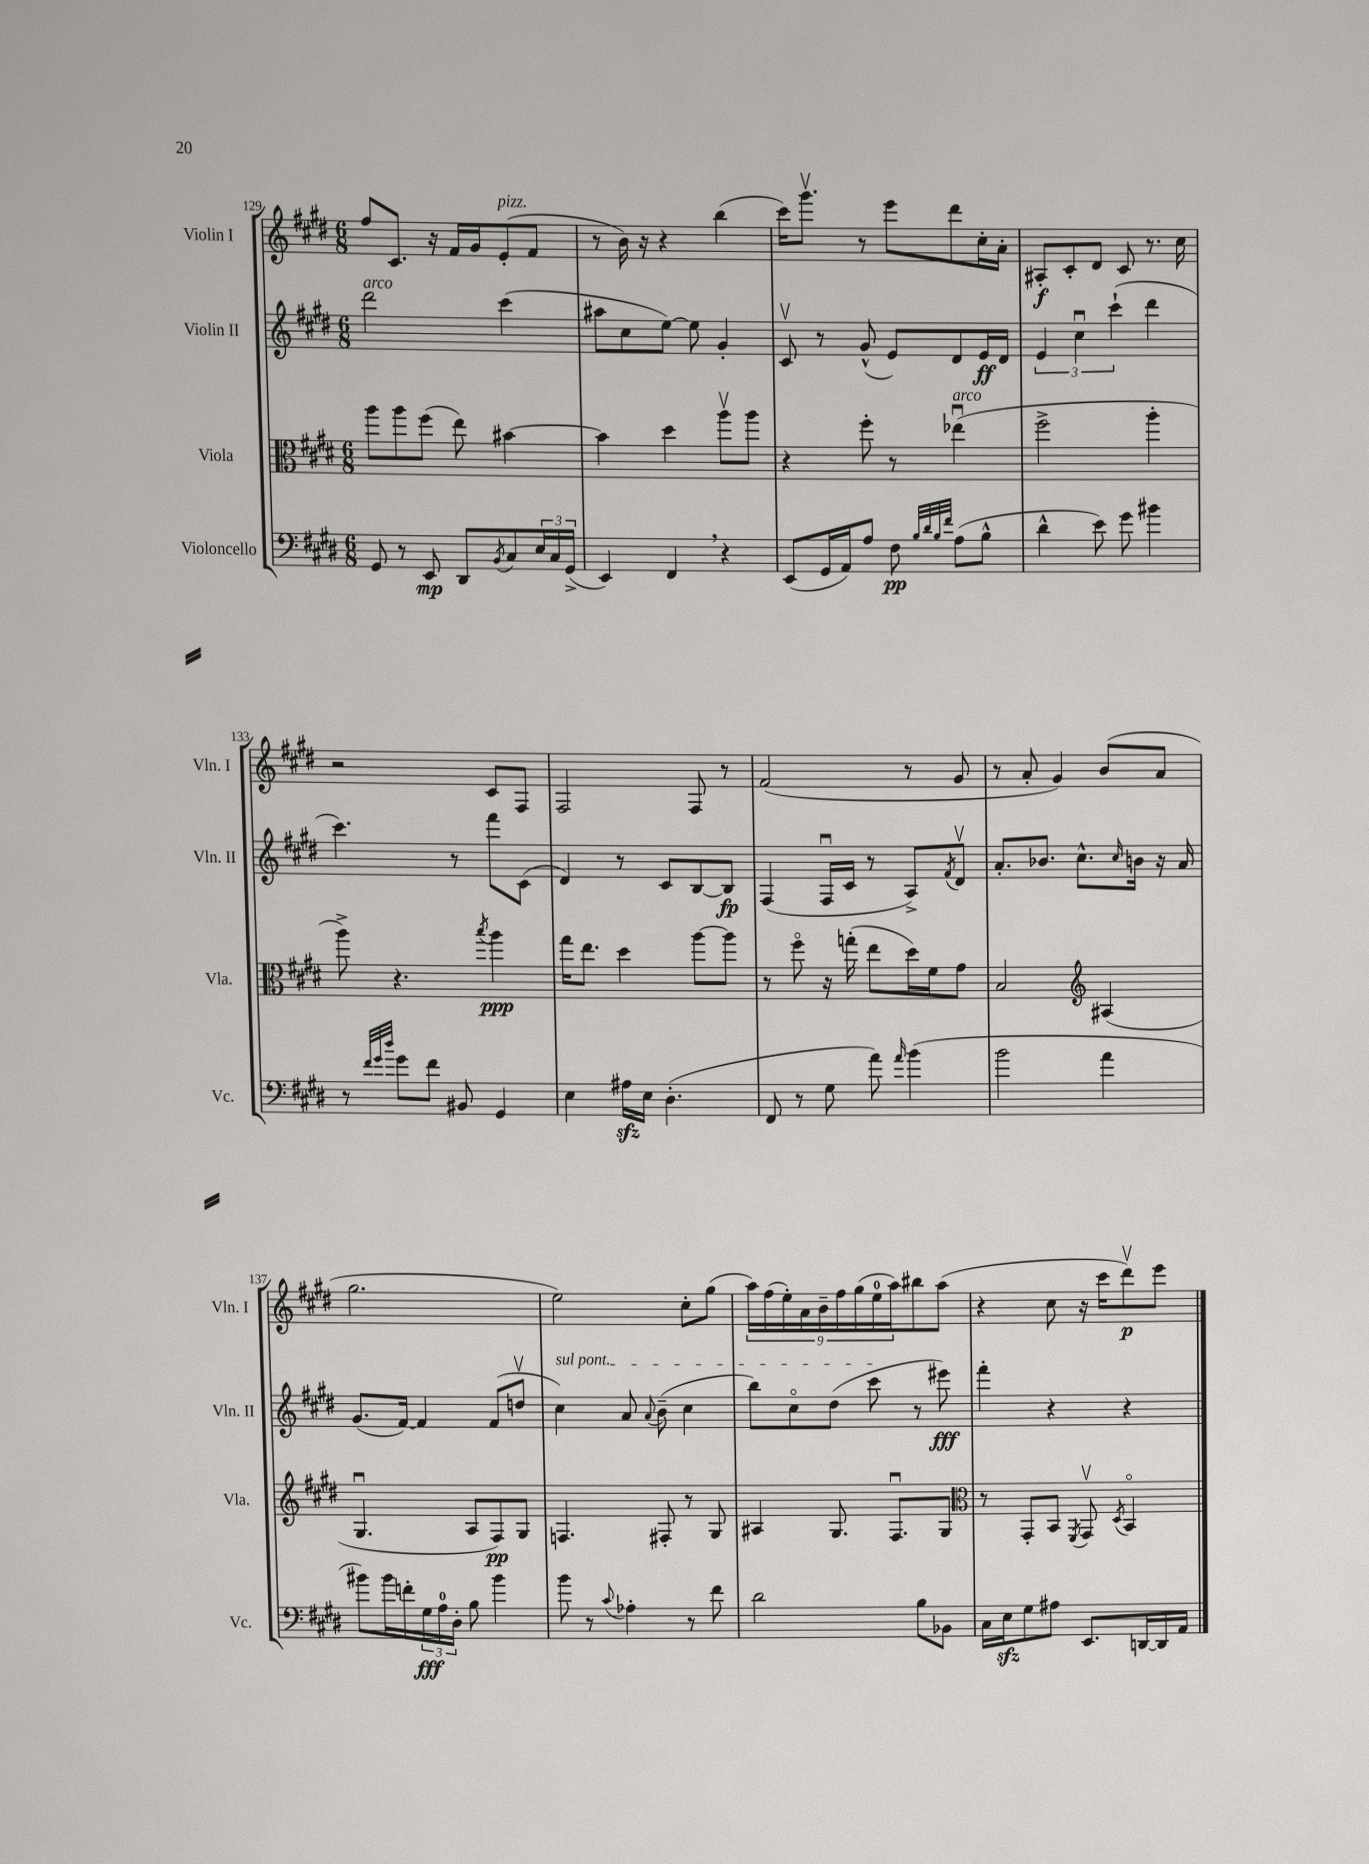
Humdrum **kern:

**kern	**kern	**kern	**kern
*staff4	*staff3	*staff2	*staff1
*clefF4	*clefC3	*clefG2	*clefG2
*k[f#c#g#d#]	*k[f#c#g#d#]	*k[f#c#g#d#]	*k[f#c#g#d#]
*M6/8	*M6/8	*M6/8	*M6/8
8GG#	8aa	2ddd#	8ff#
8r	8aa	.	8.c#
8EE	(8ff#	.	.
.	.	.	16r
8DD#	8ee)	.	16f#
.	.	.	16g#
8qBB	.	.	.
8C#	[4b#	(4ccc#	(8e'
24E	.	.	8f#
24C#	.	.	.
(24GG#^	.	.	.
=	=	=	=
4EE)	4b#]	8aa#	8r
.	.	8cc#	16b)
.	.	.	16r
4FF#	4dd#	[8ee)	4r
.	.	8ee]	.
4r	8aav	4g#'	(4bb
.	8aa	.	.
=	=	=	=
(8EE	4r	8c#v	16ccc#)
.	.	.	8.ggg#v
16GG#	.	8r	.
16AA)	.	.	.
8A	8ff#'	(8g#^^	8r
8F#	8r	8e)	8eee
32qqB	.	.	.
32qqd#	.	.	.
32qqB	.	.	.
32qqf#	.	.	.
(8A	(4ee-u	8d#	8ddd#
8B^^	.	16e	16cc#'
.	.	16d#	16a'
=	=	=	=
4d#^^	2ff#^	6e	8A#'
.	.	.	8c#'
.	.	6cc#u	.
8e)	.	.	8d#
.	.	(6ccc#`	.
8g#	.	.	8c#
4b#	4aa'	4ddd#	8.r
.	.	.	16cc#
=	=	=	=
8r	8aa^)	4.ccc#)	2r
32qqf#	.	.	.
32qqg#	.	.	.
32qqdd#	.	.	.
8g#	4.r	.	.
8f#	.	.	.
8BB#	.	8r	.
.	8qbb	.	.
4GG#	4aa	8fff#	8c#
.	.	(8c#	8F#
=	=	=	=
4E	16gg#	4d#)	2F#
.	8.ee	.	.
16A#	4dd#	8r	.
16E	.	.	.
(4.D#'	.	8c#	.
.	[8aa	[8B	8F#
.	8aa]	8B]	8r
=	=	=	=
8FF#	8r	(4F#	(2f#
8r	8ff#o	.	.
8G#	16r	16F#u	.
.	(16gg'	16c#	.
8a)	8ee	8r	.
16qqa	.	.	.
(4b	16dd#)	8A^)	8r
.	16f#	.	.
.	.	8qf#	.
.	8g#	8d#v	8g#
=	=	=	=
2b	2B	8.a'	8r
.	.	.	8a'
.	.	8.b-	.
.	.	.	4g#)
.	.	8.cc#^^	.
*	*clefG2	*	*
4a	(4A#	.	(8b
.	.	16qqcc#	.
.	.	16b	.
.	.	16r	8a
.	.	16a	.
=	=	=	=
8b#)	4.G#u	(8.g#	2.gg#
16b#	.	.	.
16f'	.	[16f#)	.
24G#	.	4f#]	.
24A	.	.	.
24D#'	.	.	.
8B	8A	.	.
4b#	8F#)	(8f#	.
.	8G#	8ddv	.
=	=	=	=
8b	4.F	4cc#)	2ee)
8r	.	.	.
8qqc#	.	.	.
4A-'	.	8a	.
.	.	8qqa	.
.	8F#'	(8b~	.
8r	8r	4cc#	8cc#'
8f#	8G#	.	(8gg#
=	=	=	=
2d#	4A#	8bb)	18aa)
.	.	.	(18ff#
.	.	.	18ee')
.	.	8cc#o	.
.	.	.	18a
.	.	.	18b~
.	8.G#	(8dd#	.
.	.	.	18ff#
.	.	.	(18gg#
.	.	8ccc#	.
.	.	.	18ee
.	8.F#u	.	.
.	.	.	18aa)
8B	.	8r	8bb#
8BB-	8G#	8eee#)	(8aa
=	=	=	=
*	*clefC3	*	*
16C#	8r	4fff#'	4r
16E	.	.	.
8G#	8GG#'	.	.
8A#	8BB	4r	8cc#
.	8qFF#	.	.
8.EE	8GG#v	.	16r
.	.	.	16ccc#
.	8qD#	.	.
.	4BBo	4r	8ddd#v)
[16DD	.	.	.
16DD]	.	.	8eee
16AA	.	.	.
==	==	==	==
*-	*-	*-	*-
